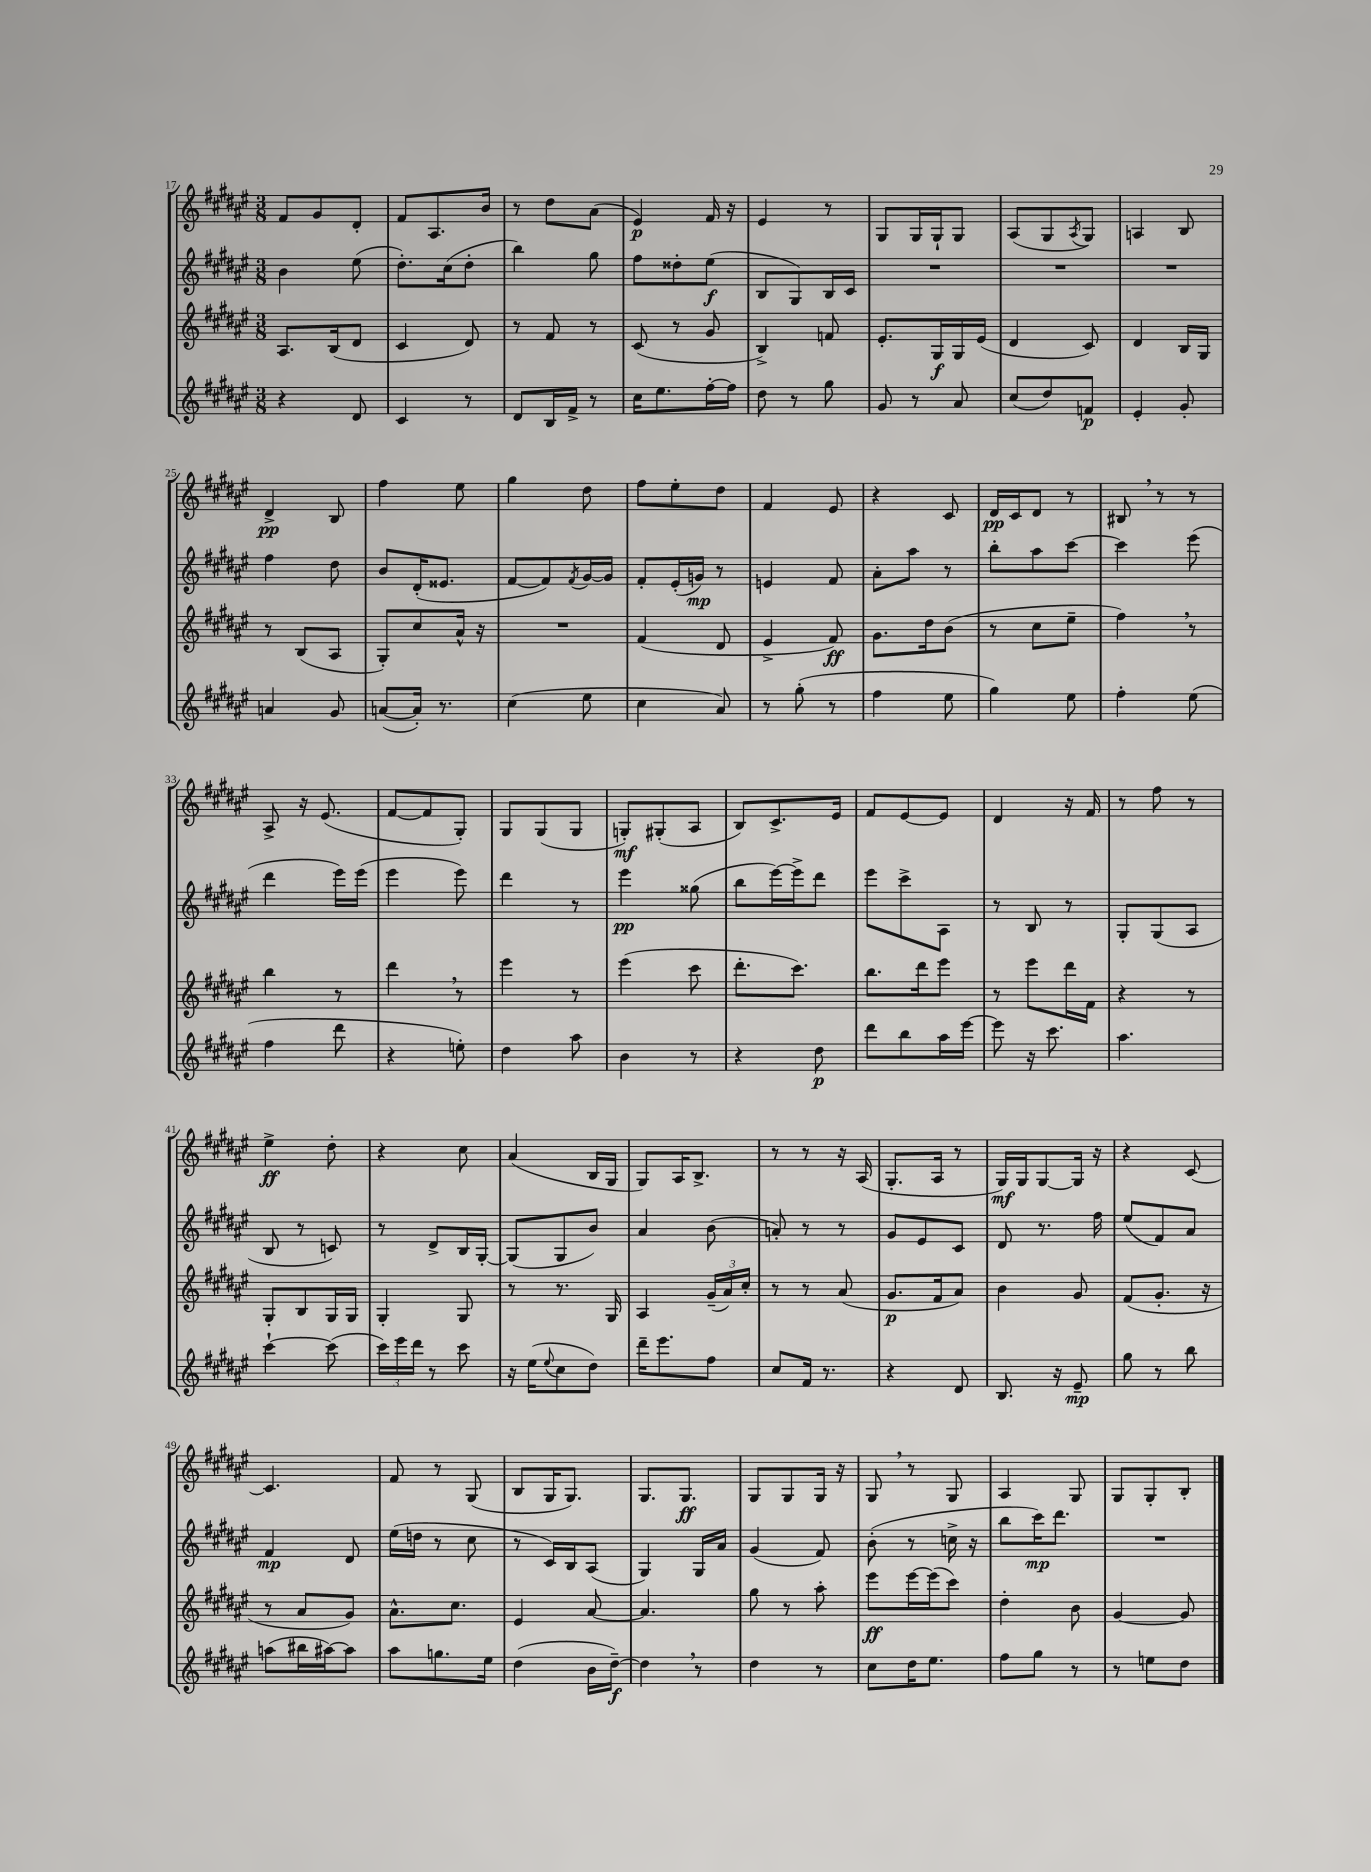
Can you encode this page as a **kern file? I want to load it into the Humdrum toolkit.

**kern	**dynam	**kern	**dynam	**kern	**dynam	**kern	**dynam
*part4	*part4	*part3	*part3	*part2	*part2	*part1	*part1
*staff4	*staff4	*staff3	*staff3	*staff2	*staff2	*staff1	*staff1
*clefG2	*	*clefG2	*	*clefG2	*	*clefG2	*
*k[f#c#g#d#a#e#]	*	*k[f#c#g#d#a#e#]	*	*k[f#c#g#d#a#e#]	*	*k[f#c#g#d#a#e#]	*
*M3/8	*	*M3/8	*	*M3/8	*	*M3/8	*
=17	=17	=17	=17	=17	=17	=17	=17
4r	.	8.A#/L	.	4b\	.	8f#/L	.
.	.	.	.	.	.	8g#/	.
.	.	(16B/k	.	.	.	.	.
8d#/	.	8d#/J	.	(8ee#\	.	8d#'/J	.
=18	=18	=18	=18	=18	=18	=18	=18
4c#/	.	4c#/	.	8.dd#'\L)	.	8f#/L	.
.	.	.	.	.	.	8.A#/	.
.	.	.	.	(16cc#\k	.	.	.
8r	.	8d#/)	.	8dd#'\J	.	.	.
.	.	.	.	.	.	16b/Jk	.
=19	=19	=19	=19	=19	=19	=19	=19
8d#/L	.	8r	.	4bb\)	.	8r	.
16B/L	.	8f#/	.	.	.	8dd#\L	.
16f#^/JJ	.	.	.	.	.	.	.
8r	.	8r	.	8gg#\	.	(8a#\J	.
=20	=20	=20	=20	=20	=20	=20	=20
16cc#\KL	.	(8c#/	.	8ff#\L	.	4e#/)	p
8.ee#\	.	.	.	.	.	.	.
.	.	8r	.	8dd##X'\	.	.	.
[16ff#'\L	.	8g#/	.	(8ee#\J	f	16f#/	.
16ff#\JJ]	.	.	.	.	.	16r	.
=21	=21	=21	=21	=21	=21	=21	=21
8dd#\	.	4B^/)	.	8B/L	.	4e#/	.
8r	.	.	.	8G#/)	.	.	.
8gg#\	.	8fn/	.	16B/L	.	8r	.
.	.	.	.	16c#/JJ	.	.	.
=22	=22	=22	=22	=22	=22	=22	=22
8g#/	.	8.e#'/L	.	4.r	.	8G#/L	.
8r	.	.	.	.	.	16G#/L	.
.	.	16G#/L	f	.	.	16G#`/J	.
8a#/	.	16G#/	.	.	.	8G#/J	.
.	.	(16e#/JJ	.	.	.	.	.
=23	=23	=23	=23	=23	=23	=23	=23
(8cc#/L	.	4d#/	.	4.r	.	(8A#/L	.
8dd#/)	.	.	.	.	.	8G#/	.
.	.	.	.	.	.	8qA#/	.
8fn/J	p	8c#/)	.	.	.	8G#/J)	.
=24	=24	=24	=24	=24	=24	=24	=24
4e#'/	.	4d#/	.	4.r	.	4An/	.
8g#'/	.	16B/LL	.	.	.	8B/	.
.	.	16G#/JJ	.	.	.	.	.
!!LO:LB:g=z
=25	=25	=25	=25	=25	=25	=25	=25
4an/	.	8r	.	4ff#\	.	4d#^/	pp
.	.	(8B/L	.	.	.	.	.
8g#/	.	8A#/J	.	8dd#\	.	8B/	.
=26	=26	=26	=26	=26	=26	=26	=26
([8an/L	.	8G#'/L)	.	8b/L	.	4ff#\	.
16a'/Jk])	.	8cc#/	.	(16d#'/K	.	.	.
8.r	.	.	.	8.e##X/J	.	.	.
.	.	16a#^^/Jk	.	.	.	8ee#\	.
.	.	16r	.	.	.	.	.
=27	=27	=27	=27	=27	=27	=27	=27
(4cc#\	.	4.r	.	[8f#/L	.	4gg#\	.
.	.	.	.	8f#/])	.	.	.
.	.	.	.	8qf#/	.	.	.
8ee#\	.	.	.	[16g#/L	.	8dd#\	.
.	.	.	.	16g#/JJ]	.	.	.
=28	=28	=28	=28	=28	=28	=28	=28
4cc#\	.	(4f#/	.	8f#'/L	.	8ff#\L	.
.	.	.	.	(16e#'/L	.	8ee#'\	.
.	.	.	.	16gn/JJ)	mp	.	.
8a#/)	.	8d#/	.	8r	.	8dd#\J	.
=29	=29	=29	=29	=29	=29	=29	=29
8r	.	4e#^/	.	4en/	.	4f#/	.
(8gg#'\	.	.	.	.	.	.	.
8r	.	8f#/)	ff	8f#/	.	8e#/	.
=30	=30	=30	=30	=30	=30	=30	=30
4ff#\	.	8.g#\L	.	8a#'\L	.	4r	.
.	.	.	.	8aa#\J	.	.	.
.	.	16dd#\k	.	.	.	.	.
8ee#\	.	(8b\J	.	8r	.	8c#/	.
=31	=31	=31	=31	=31	=31	=31	=31
4gg#\)	.	8r	.	8bb'\L	.	16d#/LL	pp
.	.	.	.	.	.	16c#/J	.
.	.	8cc#\L	.	8aa#\	.	8d#/J	.
8ee#\	.	8ee#~\J	.	[8ccc#\J	.	8r	.
=32	=32	=32	=32	=32	=32	=32	=32
4ff#'\	.	4ff#,\)	.	4ccc#\]	.	8B#X,/	.
.	.	.	.	.	.	8r	.
(8ee#\	.	8r	.	(8eee#\	.	8r	.
!!LO:LB:g=z
=33	=33	=33	=33	=33	=33	=33	=33
4ff#\	.	4bb\	.	4ddd#\	.	8A#^/	.
.	.	.	.	.	.	16r	.
.	.	.	.	.	.	(8.e#/	.
8ddd#\	.	8r	.	16eee#\LL)	.	.	.
.	.	.	.	(16eee#\JJ	.	.	.
=34	=34	=34	=34	=34	=34	=34	=34
4r	.	4ddd#,\	.	4eee#\	.	[8f#/L	.
.	.	.	.	.	.	8f#/]	.
8een'\)	.	8r	.	8eee#\)	.	8G#'/J)	.
=35	=35	=35	=35	=35	=35	=35	=35
4dd#\	.	4eee#\	.	4ddd#\	.	8G#/L	.
.	.	.	.	.	.	(8G#/	.
8aa#\	.	8r	.	8r	.	8G#/J	.
=36	=36	=36	=36	=36	=36	=36	=36
4b\	.	(4eee#\	.	4eee#\	pp	8Gn'/L)	mf
.	.	.	.	.	.	(8G#X'/	.
8r	.	8ccc#\	.	(8gg##X\	.	8A#/J	.
=37	=37	=37	=37	=37	=37	=37	=37
4r	.	8.ddd#'\L	.	8bb\L	.	8B/L)	.
.	.	.	.	[16eee#\L)	.	8.c#^/	.
.	.	8.ccc#\J)	.	16eee#^\J]	.	.	.
8dd#\	p	.	.	8ddd#\J	.	.	.
.	.	.	.	.	.	16e#/Jk	.
=38	=38	=38	=38	=38	=38	=38	=38
8ddd#\L	.	8.bb\L	.	8eee#\L	.	8f#/L	.
8bb\	.	.	.	8ccc#^\	.	[8e#/	.
.	.	16ddd#\k	.	.	.	.	.
16aa#\L	.	8eee#\J	.	8A#\J	.	8e#/J]	.
[16eee#\JJ	.	.	.	.	.	.	.
=39	=39	=39	=39	=39	=39	=39	=39
8eee#\]	.	8r	.	8r	.	4d#/	.
16r	.	8eee#\L	.	8B/	.	.	.
8.ccc#\	.	.	.	.	.	.	.
.	.	16ddd#\L	.	8r	.	16r	.
.	.	16f#\JJ	.	.	.	16f#/	.
=40	=40	=40	=40	=40	=40	=40	=40
4.aa#\	.	4r	.	8G#'/L	.	8r	.
.	.	.	.	(8G#/	.	8ff#\	.
.	.	8r	.	8A#/J	.	8r	.
!!LO:LB:g=z
=41	=41	=41	=41	=41	=41	=41	=41
[4ccc#`\	.	8G#'/L	.	8B/	.	4ee#^\	ff
.	.	8B/	.	8r	.	.	.
(8ccc#\]	.	16G#/L	.	8cn/)	.	8dd#'\	.
.	.	16G#/JJ	.	.	.	.	.
=42	=42	=42	=42	=42	=42	=42	=42
24ccc#\LL)	.	4G#'/	.	8r	.	4r	.
24eee#\	.	.	.	.	.	.	.
24ddd#\JJ	.	.	.	.	.	.	.
8r	.	.	.	8d#^/L	.	.	.
8ccc#\	.	8G#/	.	16B/L	.	8cc#\	.
.	.	.	.	[16G#'/JJ	.	.	.
=43	=43	=43	=43	=43	=43	=43	=43
16r	.	8r	.	(8G#/L]	.	(4a#/	.
(16ee#\KL	.	.	.	.	.	.	.
8qqee#/	.	.	.	.	.	.	.
8cc#\	.	8.r	.	8G#/	.	.	.
8dd#\J)	.	.	.	8b/J)	.	16B/LL	.
.	.	16G#/	.	.	.	16G#/JJ	.
=44	=44	=44	=44	=44	=44	=44	=44
16ddd#~\KL	.	4A#/	.	4a#/	.	8G#/L)	.
8.eee#\	.	.	.	.	.	.	.
.	.	.	.	.	.	16A#/K	.
.	.	.	.	.	.	8.B^/J	.
8ff#\J	.	(24g#~/LL	.	(8b\	.	.	.
.	.	24a#/)	.	.	.	.	.
.	.	24cc#'/JJ	.	.	.	.	.
=45	=45	=45	=45	=45	=45	=45	=45
8cc#/L	.	8r	.	8an'/)	.	8r	.
16f#/Jk	.	8r	.	8r	.	8r	.
8.r	.	.	.	.	.	.	.
.	.	(8a#/	.	8r	.	16r	.
.	.	.	.	.	.	(16A#/	.
=46	=46	=46	=46	=46	=46	=46	=46
4r	.	8.g#/L	p	8g#/L	.	8.G#'/L	.
.	.	.	.	8e#/	.	.	.
.	.	16f#/k	.	.	.	16A#/Jk	.
8d#/	.	8a#/J)	.	8c#/J	.	8r	.
=47	=47	=47	=47	=47	=47	=47	=47
8.B/	.	4b\	.	8d#/	.	16G#/LL)	mf
.	.	.	.	.	.	16G#/J	.
.	.	.	.	8.r	.	[8G#/	.
16r	.	.	.	.	.	.	.
8e#~/	mp	8g#/	.	.	.	16G#/Jk]	.
.	.	.	.	16ff#\	.	16r	.
=48	=48	=48	=48	=48	=48	=48	=48
8gg#\	.	(8f#/L	.	(8ee#/L	.	4r	.
8r	.	8.g#'/J	.	8f#/)	.	.	.
8bb\	.	.	.	8a#/J	.	[8c#/	.
.	.	16r	.	.	.	.	.
!!LO:LB:g=z
=49	=49	=49	=49	=49	=49	=49	=49
(8aan\L	.	8r	.	4f#/	mp	4.c#/]	.
16bb#X\L	.	8a#/L	.	.	.	.	.
[16aa#X\J)	.	.	.	.	.	.	.
8aa#\J]	.	8g#/J)	.	8d#/	.	.	.
=50	=50	=50	=50	=50	=50	=50	=50
8aa#\L	.	8.a#^^\L	.	(16ee#\LL	.	8f#/	.
.	.	.	.	16ddn\JJ	.	.	.
8.ggn\	.	.	.	8r	.	8r	.
.	.	8.cc#\J	.	.	.	.	.
.	.	.	.	8cc#\	.	(8G#/	.
16ee#\Jk	.	.	.	.	.	.	.
=51	=51	=51	=51	=51	=51	=51	=51
(4dd#\	.	4e#/	.	8r	.	8B/L	.
.	.	.	.	16c#/LL)	.	16G#/K	.
.	.	.	.	16B/J	.	8.G#/J)	.
16b\LL	.	[8a#/	.	(8A#/J	.	.	.
[16dd#~\JJ)	f	.	.	.	.	.	.
=52	=52	=52	=52	=52	=52	=52	=52
4dd#,\]	.	4.a#/]	.	4G#/)	.	8.G#/L	.
.	.	.	.	.	.	8.G#/J	ff
8r	.	.	.	16G#/LL	.	.	.
.	.	.	.	16a#/JJ	.	.	.
=53	=53	=53	=53	=53	=53	=53	=53
4dd#\	.	8gg#\	.	(4g#/	.	8G#/L	.
.	.	8r	.	.	.	8G#/	.
8r	.	8aa#'\	.	8f#/)	.	16G#/Jk	.
.	.	.	.	.	.	16r	.
=54	=54	=54	=54	=54	=54	=54	=54
8cc#\L	.	8eee#\L	ff	(8b'\	.	8G#,/	.
16dd#\K	.	[16eee#\L	.	8r	.	8r	.
8.ee#\J	.	(16eee#\J]	.	.	.	.	.
.	.	8ccc#\J)	.	16ccn^\	.	8G#/	.
.	.	.	.	16r	.	.	.
=55	=55	=55	=55	=55	=55	=55	=55
8ff#\L	.	4dd#'\	.	8bb\L	.	4A#/	.
8gg#\J	.	.	.	16ccc#\K)	mp	.	.
.	.	.	.	8.ddd#\J	.	.	.
8r	.	8b\	.	.	.	8G#/	.
=56	=56	=56	=56	=56	=56	=56	=56
8r	.	[4g#/	.	4.r	.	8G#/L	.
8een\L	.	.	.	.	.	8G#'/	.
8dd#\J	.	8g#/]	.	.	.	8B'/J	.
==	==	==	==	==	==	==	==
*-	*-	*-	*-	*-	*-	*-	*-
